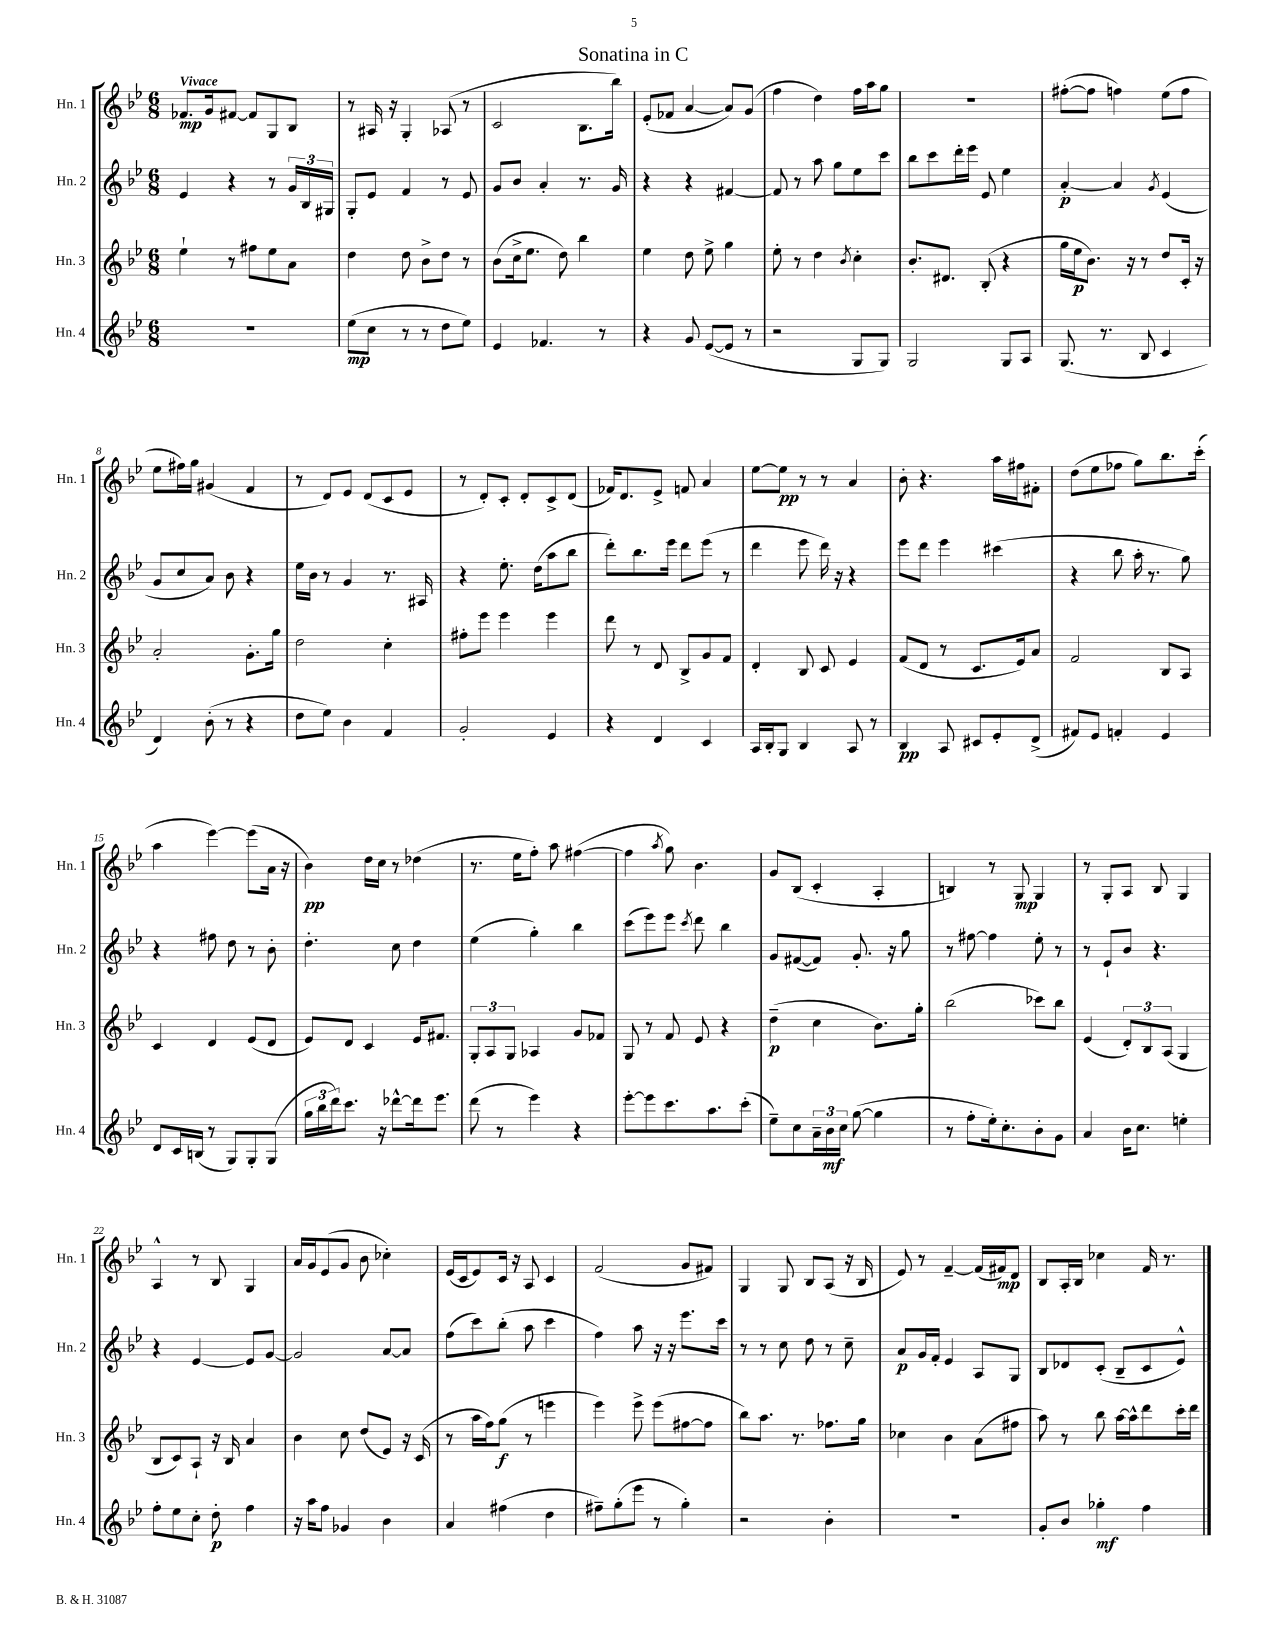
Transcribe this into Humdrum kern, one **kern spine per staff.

**kern	**kern	**kern	**kern
*staff4	*staff3	*staff2	*staff1
*clefG2	*clefG2	*clefG2	*clefG2
*k[b-e-]	*k[b-e-]	*k[b-e-]	*k[b-e-]
*M6/8	*M6/8	*M6/8	*M6/8
2.r	4ee-`	4e-	8.f-
.	.	.	16g
.	8r	4r	[8f#
.	8ff#	.	8f#]
.	8ee-	8r	8G
.	8a	24g	8B-
.	.	24B-	.
.	.	24G#	.
=	=	=	=
(8ee-	4dd	8G'	8r
8cc	.	8e-	16A#
.	.	.	16r
8r	8dd	4f	4G'
8r	8b-^	.	.
8dd	8dd	8r	(8A-
8ee-)	8r	8e-	8r
=	=	=	=
4e-	(8b-	8g	2c
.	16cc^	8b-	.
.	8.ee-	.	.
4.f-	.	4a'	.
.	8dd)	.	.
.	4bb-	8.r	8.B-
8r	.	.	.
.	.	16g	16bb-)
=	=	=	=
4r	4ee-	4r	(8e-'
.	.	.	8f-
8g	8dd	4r	[4a
([8e-	8ee-^	.	.
8e-]	4gg	[4f#	8a])
8r	.	.	(8g
=	=	=	=
2r	8ee-'	8f#]	4ff
.	8r	8r	.
.	4dd	8aa	4dd)
.	.	8gg	.
.	8qb-	.	.
8G	4cc'	8ee-	16ff
.	.	.	16aa
8G)	.	8ccc	8gg
=	=	=	=
2G	8.b-'	8bb-	2.r
.	.	8ccc	.
.	8.d#	.	.
.	.	16ddd'	.
.	.	16eee-	.
.	(8B-'	8e-	.
8G	4r	4ee-	.
8A	.	.	.
=	=	=	=
(8.G	16gg	[4a'	([8ff#'
.	16ee-	.	.
.	8.b-)	.	8ff#]
8.r	.	.	.
.	.	4a]	4ff)
.	16r	.	.
8B-	8r	.	.
.	.	8qg	.
4c	8dd	(4e-	(8ee-
.	16c'	.	8ff
.	16r	.	.
=	=	=	=
4d)	2a'	8g	8ee-
.	.	8cc	16ff#)
.	.	.	16gg
(8b-'	.	8a)	(4g#
8r	.	8b-	.
4r	8.g'	4r	4f
.	16gg	.	.
=	=	=	=
8dd	2dd	16ee-	8r
.	.	16b-	.
8ee-)	.	8r	8d)
4b-	.	4g	8e-
.	.	.	(8d
4f	4cc'	8.r	8c
.	.	.	8e-
.	.	16A#	.
=	=	=	=
2g'	8ff#'	4r	8r
.	8eee-	.	8d')
.	4eee-	8.ee-'	8c'
.	.	.	8d'
.	.	(16dd	.
4e-	4eee-	8aa	8c^
.	.	8bb-	(8d
=	=	=	=
4r	8ddd	8ddd')	16f-)
.	.	.	8.d
.	8r	8.bb-	.
4d	8d	.	8e-^
.	.	16eee-	.
.	8B-^	8ddd	8f
4c	8g	(8eee-	4a
.	8f	8r	.
=	=	=	=
16A	4d'	4ddd	[8ee-
16B-'	.	.	.
8G	.	.	8ee-]
4B-	8B-	8eee-	8r
.	8c	16ddd)	8r
.	.	16r	.
8A	4e-	4r	4a
8r	.	.	.
=	=	=	=
4B-	(8f	8eee-	8b-'
.	8d	8ddd	4.r
8A	8r	4eee-	.
8c#	8.c	.	.
8e-'	.	(4ccc#	16aa
.	16e-)	.	16ff#
(8d^	8a	.	8f#'
=	=	=	=
8f#)	2f	4r	(8dd
8e-	.	.	8ee-
4f'	.	8bb-	8ff-
.	.	16aa'	8gg)
.	.	8.r	.
4e-	8B-	.	8.bb-
.	8A	8gg)	.
.	.	.	(16ccc'
=	=	=	=
8d	4c	4r	4aa
16c	.	.	.
(16B	.	.	.
8r	4d	8ff#	[4eee-)
8G)	.	8dd	.
8G'	(8e-	8r	(8eee-]
(8G	8d	8b-'	16a
.	.	.	16r
=	=	=	=
24gg	8e-)	4.dd'	4b-)
24bb-	.	.	.
24ddd)	.	.	.
8.ccc	8d	.	.
.	4c	.	16dd
16r	.	.	16cc
[8ddd-^^	.	8cc	8r
16ddd-]	16e-	4dd	(4dd-
8.eee-	8.f#	.	.
=	=	=	=
(8ddd	12G'	(4ee-	8.r
.	12A	.	.
8r	.	.	.
.	12G	.	.
.	.	.	16ee-
4eee-)	4A-	4gg')	8ff')
.	.	.	8aa
4r	8g	4bb-	([4ff#
.	8f-	.	.
=	=	=	=
[8eee-'	8G	(8ccc	4ff#]
8eee-]	8r	8eee-)	.
.	.	.	8qaa
8.ccc	8f	8eee-	8gg)
.	.	8qccc	.
.	8e-	8ddd	4.b-
8.aa	.	.	.
.	4r	4bb-	.
(8ccc'	.	.	.
=	=	=	=
8ee-~)	(4dd~	8g	8g
8cc	.	([8f#	(8B-
24a~	4cc	8f#])	4c'
24b-	.	.	.
24cc	.	.	.
([8gg	.	8.g'	.
4gg]	8.b-)	.	4A'
.	.	16r	.
.	.	8gg	.
.	16gg'	.	.
=	=	=	=
8r	(2bb-	8r	4B)
8ff'	.	[8ff#	.
16ee-')	.	4ff#]	8r
8.cc'	.	.	.
.	.	.	8G
8b-'	8ccc-)	8ee-'	4G
8g	8bb-	8r	.
=	=	=	=
4a	(4e-	8r	8r
.	.	8e-`	8G'
16b-	12d')	8b-	8A
8.cc	.	.	.
.	12B-	.	.
.	.	4.r	8B-
.	(12A	.	.
4ee'	4G	.	4G
=	=	=	=
8ff'	8B-	4r	4A^^
8ee-	8c)	.	.
8cc'	8A`	[4e-	8r
8dd'	16r	.	8B-
.	16B-	.	.
4ff	4a	8e-]	4G
.	.	[8g	.
=	=	=	=
16r	4b-	2g]	16a
16aa	.	.	16g
8ff	.	.	(8e-
4g-	8cc	.	8g
.	(8dd	.	8b-
4b-	8e-)	[8a	4cc-')
.	16r	8a]	.
.	(16c	.	.
=	=	=	=
4a	8r	(8ff	(16e-
.	.	.	16c
.	16aa	8ccc)	8e-)
.	16ff)	.	.
(4ff#	(8gg	(8bb-'	16c
.	.	.	16r
.	8r	8aa	8A
4dd	4eee	4ccc	4c
=	=	=	=
8ff#~)	4eee-)	4ff)	(2f
(8gg'	.	.	.
8eee-	8eee-^	8aa	.
8r	(8eee-	16r	.
.	.	16r	.
4gg')	[8ff#	8.eee-	8g
.	8ff#]	.	8f#)
.	.	16ccc	.
=	=	=	=
2r	8bb-)	8r	4G
.	8.aa	8r	.
.	.	8cc	8G
.	8.r	.	.
.	.	8dd	8B-
4b-'	8.ff-	8r	(8A
.	.	8cc~	16r
.	16gg	.	16B-
=	=	=	=
2.r	4cc-	8a	8e-)
.	.	16g	8r
.	.	16f'	.
.	4b-	4e-	[4f~
.	(8a	8A	(16f]
.	.	.	16f#)
.	8ff#	8G	8d
=	=	=	=
8g'	8aa)	8B-	8B-
8b-	8r	8d-	16A'
.	.	.	16B-
4gg-'	8bb-	(8c'	4cc-
.	[16aa	8B-~	.
.	16aa^^]	.	.
4ff	8ddd	8c	16f
.	.	.	8.r
.	16ccc'	8e-^^)	.
.	16ddd	.	.
==	==	==	==
*-	*-	*-	*-
